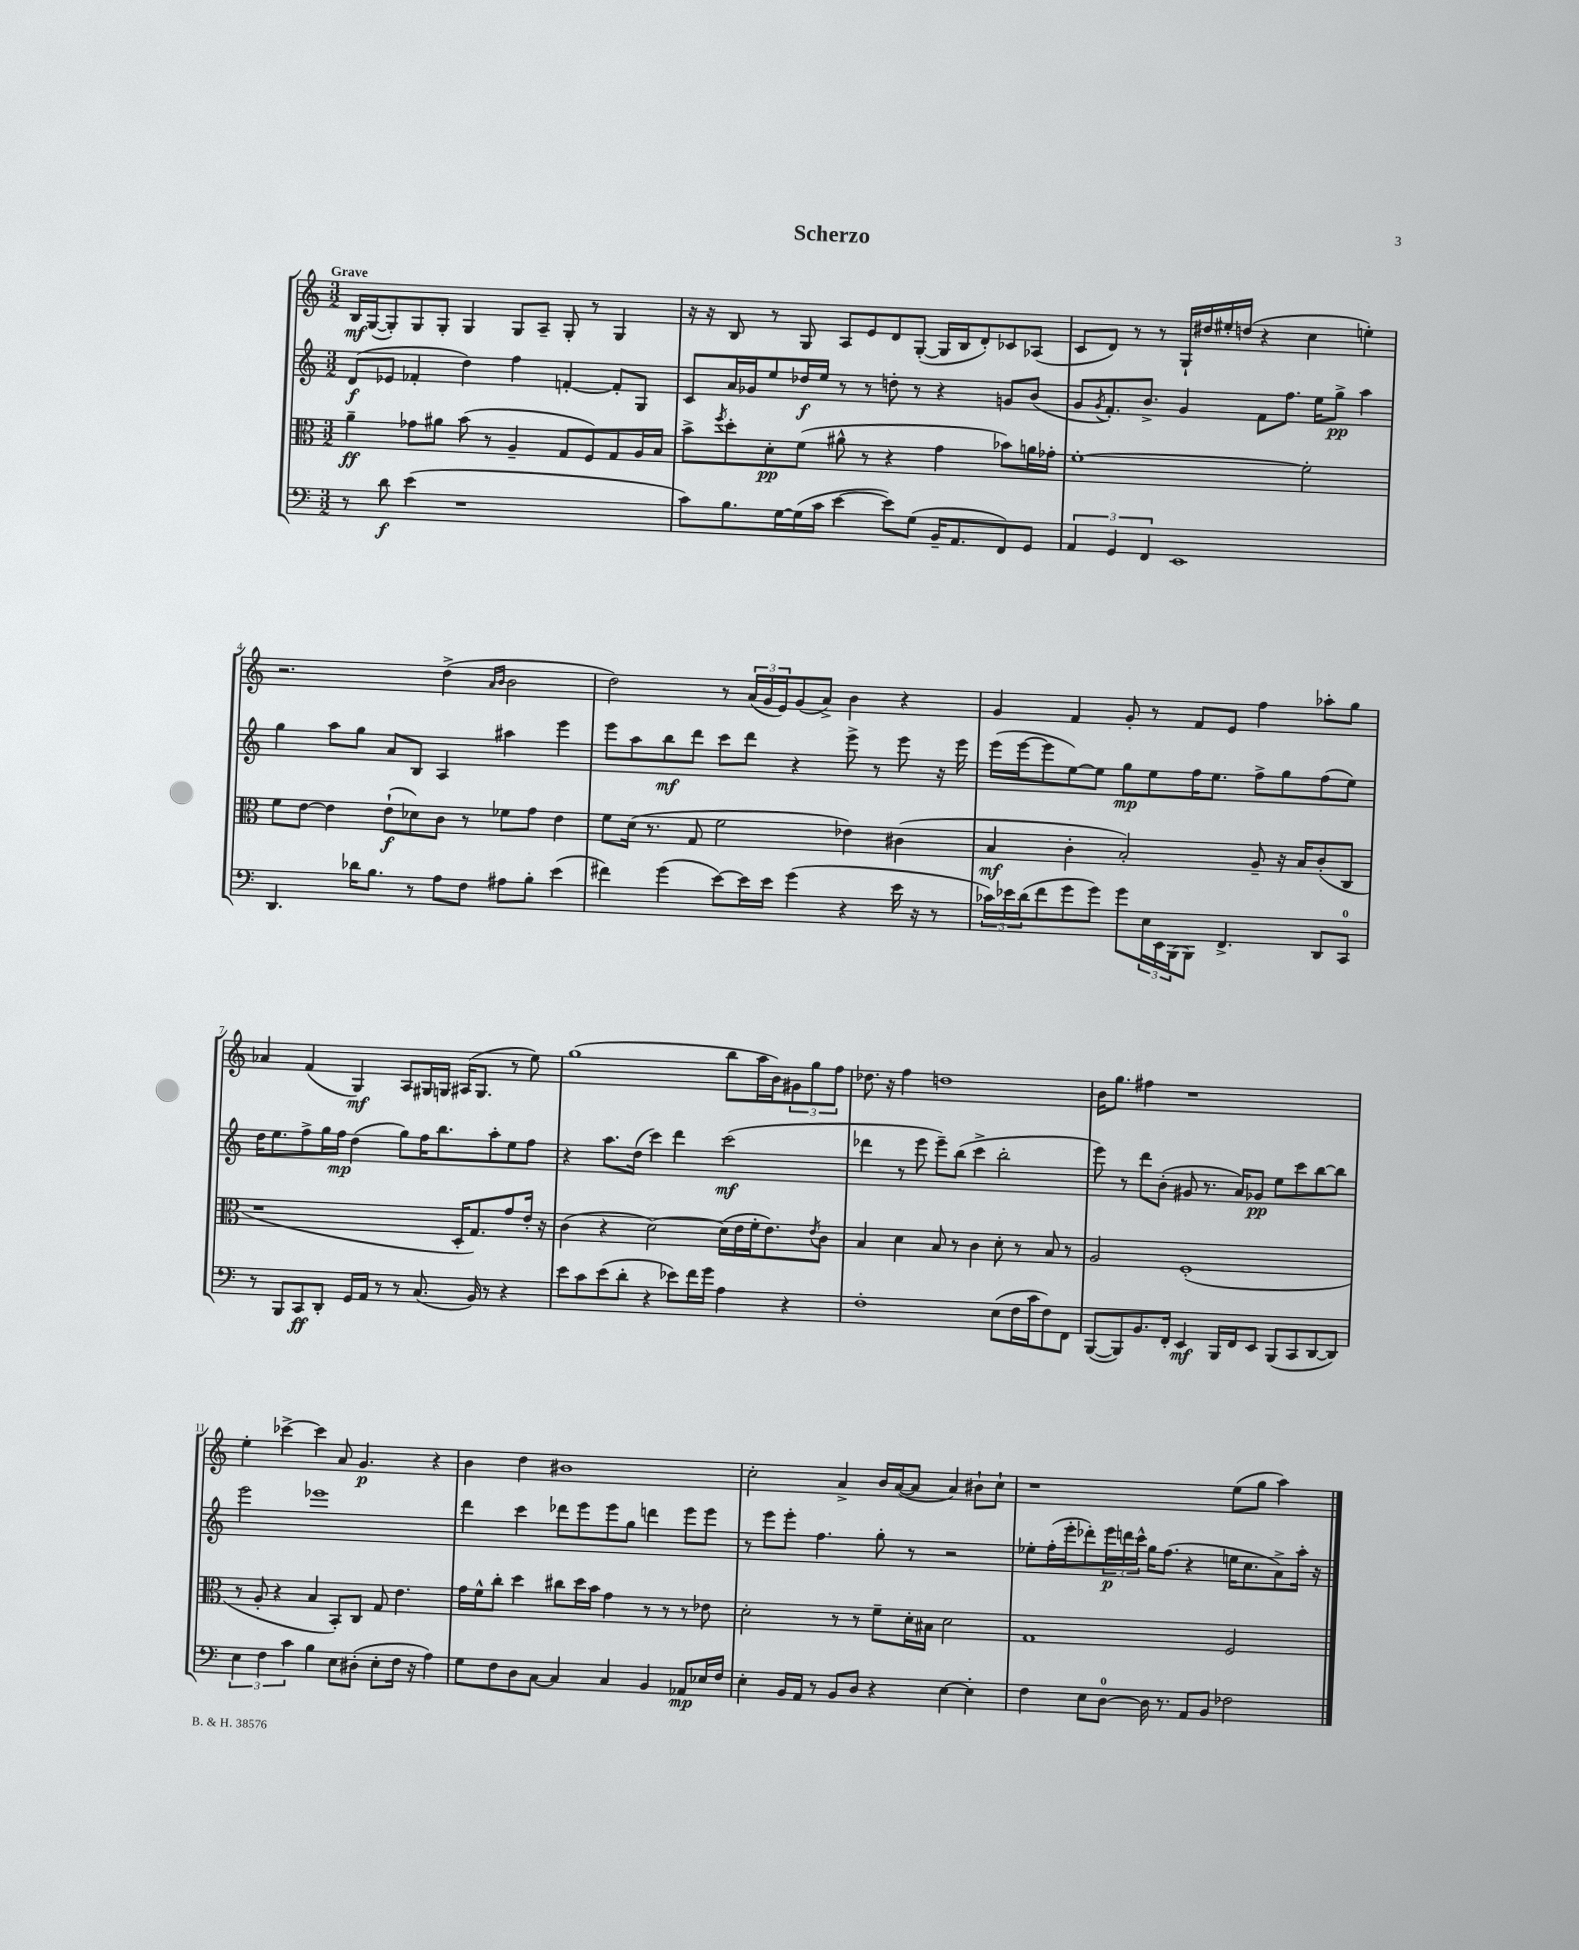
\header { title = "Scherzo" }
<<
\new StaffGroup <<
\new Staff = "s0" {
    \clef treble \key c \major \numericTimeSignature \time 3/2 \tempo "Grave"
    b16\mf g16~( g8-.) g8 g8-. g4 g8 a8-- g8-. r8 g4 |
    r16 r16 b8 r8 g8 a8 e'8 d'8 g8~-.( g16 b16 d'8-.) ces'8 aes8( |
    c'8 d'8) r8 r8 g16-! dis''16 eis''16-. d''16( r4 c''4 e''4-.) |
    r2. d''4->( \grace { a'16 b'16 } b'2 |
    d''2) r8 \tuplet 3/2 { a'16( g'16 e'16) } g'8( a'8->) b'4 r4 |
    g'4 f'4 g'8-. r8 f'8 e'8 f''4 aes''8-. g''8 |
    aes'4 f'4( g4\mf) a8 gis16 g16 ais16( g8. r8 e''8) |
    g''1( b''8 a''16 b'16) \tuplet 3/2 { gis'8 g''8 f''8 } |
    des''8. r16 f''4 d''1 |
    b'16 g''8. fis''4 r1 |
    e''4-. ces'''4~-> ces'''4 a'8 g'4.\p r4 |
    b'4 d''4 bis'1 |
    c''2-. a'4-> b'16 a'16~( a'8 a'4) bis'8-! c''8-! |
    r1 e''8( g''8 a''4) \bar "|." |
}
\new Staff = "s1" {
    \clef treble \key c \major \numericTimeSignature \time 3/2
    d'8\f( ees'8 fes'4-. d''4) f''4 f'4~-. f'8-. g8 |
    c'8 a'16 ges'16 e''8 des''16\f e''16 r8 r8 d''8-. r8 r4 g'8 b'8( |
    g'8 \acciaccatura { g'8 } f'8.-.) b'8.-> g'4 f'8 f''8. e''16 g''8->\pp a''4 |
    g''4 a''8 g''8 a'8 b8 a4 ais''4 e'''4 |
    e'''8 a''8 b''8\mf d'''8 c'''8 d'''8 r4 e'''8-> r8 e'''8 r16 e'''16 |
    e'''16( e'''16~ e'''8 e''8~) e''8 g''8\mp e''8 f''16 e''8. f''8-> g''8 f''8( e''8) |
    d''16 e''8. f''8-> g''16 f''16\mp d''4( g''8) f''16 b''8. a''8-. e''8 f''8 |
    r4 a''8. d''16( c'''4) d'''4 c'''2\mf( |
    des'''4 r8 e'''8 e'''8--) b''8( c'''4-> b''2-. |
    e'''8) r8 d'''8 b'8-.( gis'8 r8. a'16) ges'8\pp e''8 c'''8 b''8~ b''8 |
    e'''2 ees'''1 |
    d'''4 c'''4 des'''8 e'''8 e'''8 g''8 d'''4 e'''8 e'''8 |
    r8 e'''8 e'''8-. f''4. g''8-. r8 r2 |
    ees''8-. f''16-.( e'''16-. des'''8-.) \tuplet 3/2 { e'''16\p d'''16 c'''16-^ } g''16 f''8.( r4 e''16 c''8. a'8->) a''16-. r16 \bar "|." |
}
\new Staff = "s2" {
    \clef alto \key c \major \numericTimeSignature \time 3/2
    a'4--\ff ges'8 ais'8 b'8( r8 a4-- g8 f8) g8 a16 b16 |
    b'8-> \acciaccatura { f''8 } d''8-. d'8-.\pp f'8( ais'8-^ r8 r4 g'4 bes'8) a'16 ges'16-. |
    f'1~-. f'2-. |
    f'8 e'8~ e'4 e'8-!\f( des'8) c'8 r8 fes'8 g'8 e'4 |
    f'8 d'16( r8. g8 f'2 ees'4) cis'4( |
    b4\mf c'4-. b2-.) a8-- r16 b16 c'8-.( c8 |
    r1 d16-. g8.) g'8 e'16-. r16 |
    c'4( r4 d'2~) d'16( e'16 f'16-. e'8.) \acciaccatura { e'8 } c'8 |
    b4 d'4 b8 r8 c'4 d'8-. r8 b8 r8 |
    a2 f1-.( |
    r8 a8-. r4 b4 b,8-.) c8 g8 e'4. |
    g'16 f'16-^ c''8-. d''4 cis''8 d''16 b'16 g'4 r8 r8 r8 ees'8 |
    d'2-. r8 r8 f'8-- d'16-. bis16 d'2 |
    g1 f2 \bar "|." |
}
\new Staff = "s3" {
    \clef bass \key c \major \numericTimeSignature \time 3/2
    r8 d'8\f e'4( r1 |
    c'8) b8. g16~ g16( c'16 e'4~ e'8) g8( b,16-- a,8. f,8) g,8 |
    \tuplet 3/2 { a,4 g,4 f,4 } e,1 |
    d,4. des'16 b8. r8 a8 f8 ais8 b8-. e'4( |
    fis'4) g'4( e'8~) e'16 e'16 g'4( r4 e'16 r16 r8 |
    \tuplet 3/2 { ces'16) ees'16 d'16( } f'8 g'8 g'8) g'8 \tuplet 3/2 { e16 e,16 b,,16( } b,,8) f,4.-> d,8 c,8-0 |
    r8 b,,8 c,8\ff d,8-. g,16 a,16 r8 r8 c8.( b,16) r8 r4 |
    e'8 c'8 e'8( d'8-. r4 ees'8) f'16 g'16 a4 r4 |
    f1-. e8( f16 c'16 f8) f,8 |
    b,,8~( b,,8) b,8. f,16-. e,4\mf b,,16 f,16 e,8 b,,8( c,8 d,8~ d,8) |
    \tuplet 3/2 { e4 f4 c'4 } b4 e8 dis8-.( e8-. f16 r16 a4) |
    g8 f8 d8 c8~ c4 c4 b,4 aes,8\mp ees16 f16 |
    e4-. b,16 a,16 r8 b,8 d8 r4 e4~ e4-. |
    f4 e8 d8-0~ d16 r8. a,8 b,8 fes2 \bar "|." |
}
>>
>>
